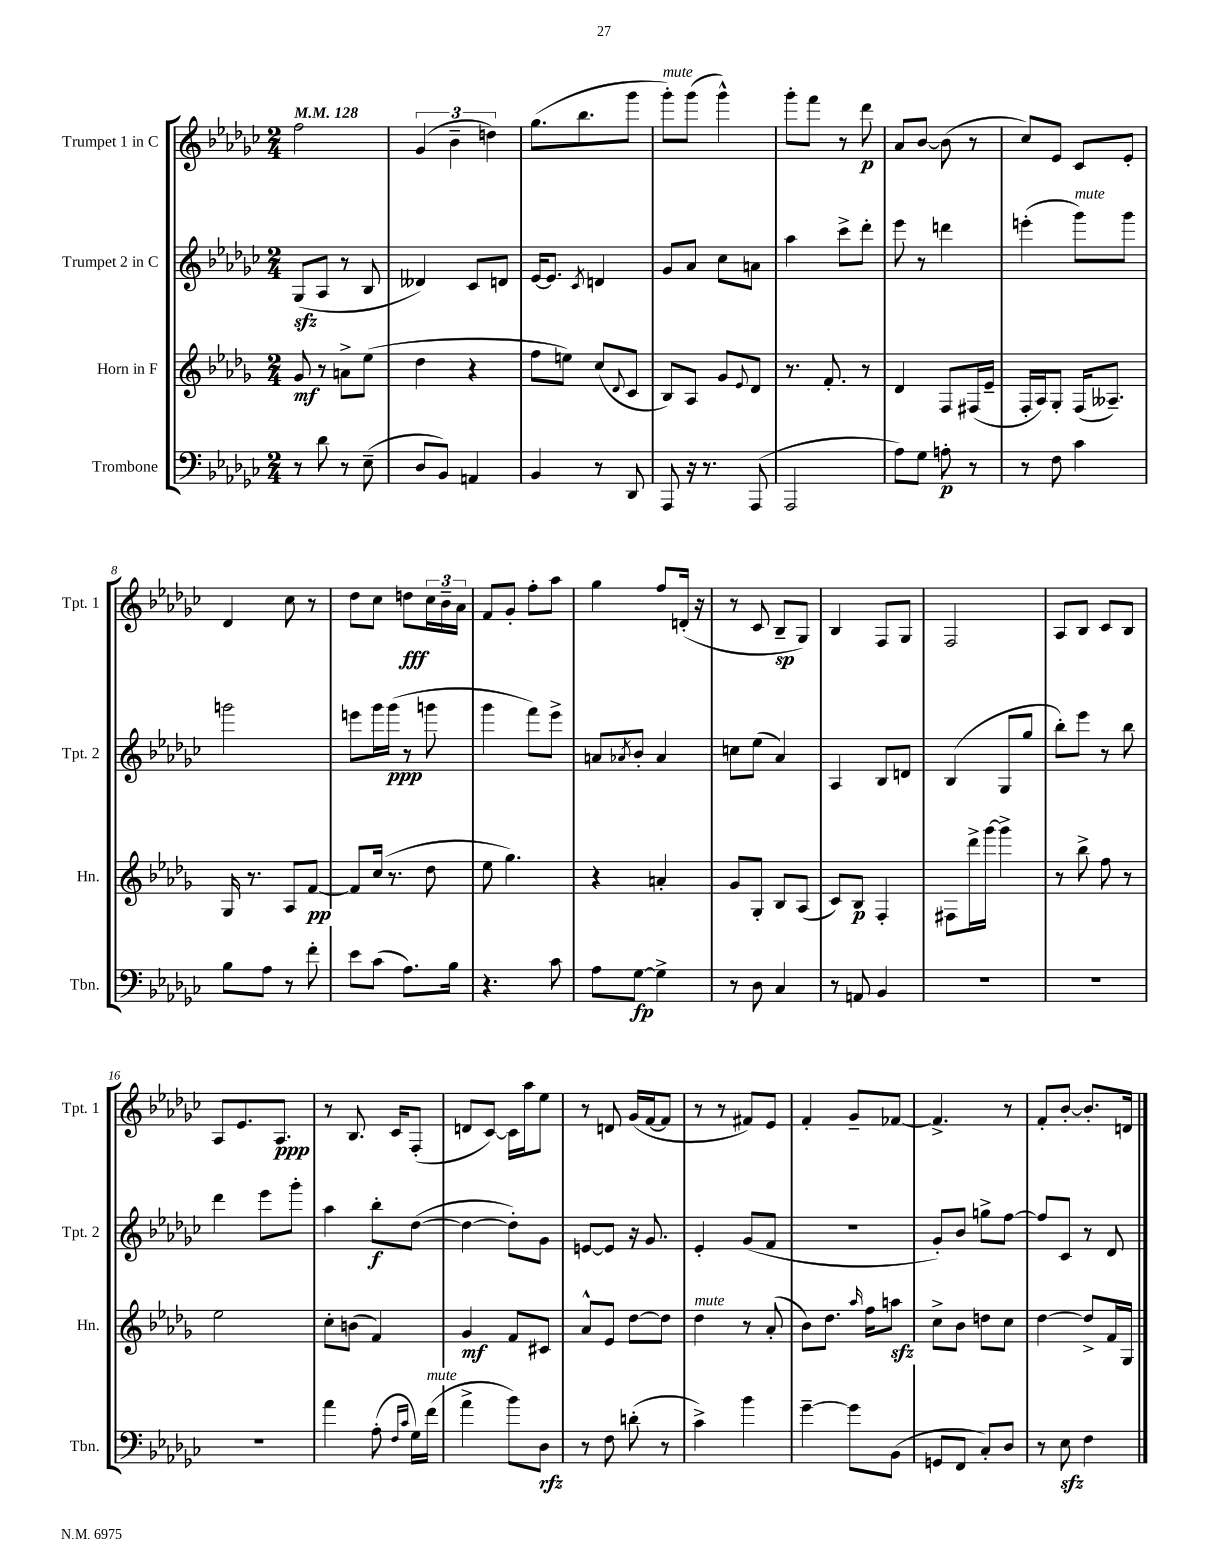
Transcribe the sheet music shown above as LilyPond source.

<<
\new StaffGroup <<
\new Staff = "s0" \with { instrumentName = "Trumpet 1 in C" shortInstrumentName = "Tpt. 1" } {
    \clef treble \key ges \major \numericTimeSignature \time 2/4 \tempo 4 = 128
    f''2 |
    \tuplet 3/2 { ges'4( bes'4-- d''4) } |
    ges''8.( bes''8. ges'''8 |
    ges'''8-.^\markup { \italic "mute" }) ges'''8( ges'''4-^) |
    ges'''8-. f'''8 r8 des'''8\p |
    aes'8 bes'8~ bes'8( r8 |
    ces''8) ees'8 ces'8 ees'8-. |
    des'4 ces''8 r8 |
    des''8 ces''8 d''8\fff \tuplet 3/2 { ces''16 bes'16-- aes'16 } |
    f'8 ges'8-. f''8-. aes''8 |
    ges''4 f''8 d'16-.( r16 |
    r8 ces'8 bes8--\sp ges8) |
    bes4 f8 ges8 |
    f2 |
    aes8 bes8 ces'8 bes8 |
    aes8 ees'8. aes8.\ppp |
    r8 bes8. ces'16 f8-.( |
    d'8 ces'8~) ces'16 aes''16 ees''8 |
    r8 d'8 ges'16( f'16~ f'8 |
    r8 r8 fis'8) ees'8 |
    f'4-. ges'8-- fes'8~ |
    fes'4.-> r8 |
    f'8-. bes'8~-. bes'8.-. d'16 \bar "|." |
}
\new Staff = "s1" \with { instrumentName = "Trumpet 2 in C" shortInstrumentName = "Tpt. 2" } {
    \clef treble \key ges \major \numericTimeSignature \time 2/4
    ges8\sfz( aes8 r8 bes8 |
    deses'4) ces'8 d'8 |
    ees'16~ ees'8. \acciaccatura { ces'8 } d'4 |
    ges'8 aes'8 ces''8 a'8 |
    aes''4 ces'''8-> des'''8-. |
    ees'''8 r8 d'''4 |
    e'''4-.( ges'''8^\markup { \italic "mute" }) ges'''8 |
    g'''2 |
    e'''8 ges'''16 ges'''16\ppp( r8 g'''8 |
    ges'''4 f'''8) ees'''8-> |
    a'8 \acciaccatura { aes'8 } bes'8-. aes'4 |
    c''8 ees''8( aes'4) |
    aes4 bes8 d'8 |
    bes4( ges8 ges''8 |
    bes''8-.) ees'''8 r8 bes''8 |
    des'''4 ees'''8 ges'''8-. |
    aes''4 bes''8-.\f des''8~( |
    des''4~ des''8-.) ges'8 |
    e'8~ e'8 r16 ges'8. |
    ees'4-. ges'8( f'8 |
    r2 |
    ges'8-.) bes'8 g''8-> f''8~ |
    f''8 ces'8 r8 des'8 \bar "|." |
}
\new Staff = "s2" \with { instrumentName = "Horn in F" shortInstrumentName = "Hn." } {
    \clef treble \key des \major \numericTimeSignature \time 2/4
    ges'8\mf r8 a'8-> ees''8( |
    des''4 r4 |
    f''8 e''8) c''8( \appoggiatura { des'8 } c'8 |
    bes8) aes8 ges'8 \appoggiatura { ees'8 } des'8 |
    r8. f'8.-. r8 |
    des'4 f8 fis16( ees'16-- |
    f16-. aes16) ges8-. f16( aeses8.--) |
    ges16 r8. aes8 f'8~\pp |
    f'8 c''16( r8. des''8 |
    ees''8 ges''4.) |
    r4 a'4-. |
    ges'8 ges8-. bes8 aes8( |
    c'8) bes8\p f4-. |
    fis8 des'''16-> ges'''16~ ges'''4-> |
    r8 bes''8-> f''8 r8 |
    ees''2 |
    c''8-. b'8( f'4) |
    ges'4\mf f'8 cis'8 |
    aes'8-^ ees'8 des''8~ des''8 |
    des''4^\markup { \italic "mute" } r8 aes'8-.( |
    bes'8) des''8. \grace { aes''16 } f''16 a''8\sfz |
    c''8-> bes'8 d''8 c''8 |
    des''4~ des''8-> f'16 ges16 \bar "|." |
}
\new Staff = "s3" \with { instrumentName = "Trombone" shortInstrumentName = "Tbn." } {
    \clef bass \key ges \major \numericTimeSignature \time 2/4
    r8 des'8 r8 ees8--( |
    des8 bes,8) a,4 |
    bes,4 r8 des,8 |
    aes,,8 r16 r8. aes,,8( |
    aes,,2 |
    aes8) ges8 a8-.\p r8 |
    r8 f8 ces'4 |
    bes8 aes8 r8 f'8-. |
    ees'8 ces'8( aes8.) bes16 |
    r4. ces'8 |
    aes8 ges8~\fp ges4-> |
    r8 des8 ces4 |
    r8 a,8 bes,4 |
    R2 |
    R2 |
    R2 |
    aes'4 aes8-.( \grace { f16 ces'16 } ges16) f'16^\markup { \italic "mute" }( |
    aes'4-> bes'8) des8\rfz |
    r8 f8 d'8-.( r8 |
    ces'4->) bes'4 |
    ges'4~-- ges'8 bes,8( |
    g,8 f,8 ces8-.) des8 |
    r8 ees8\sfz f4 \bar "|." |
}
>>
>>
